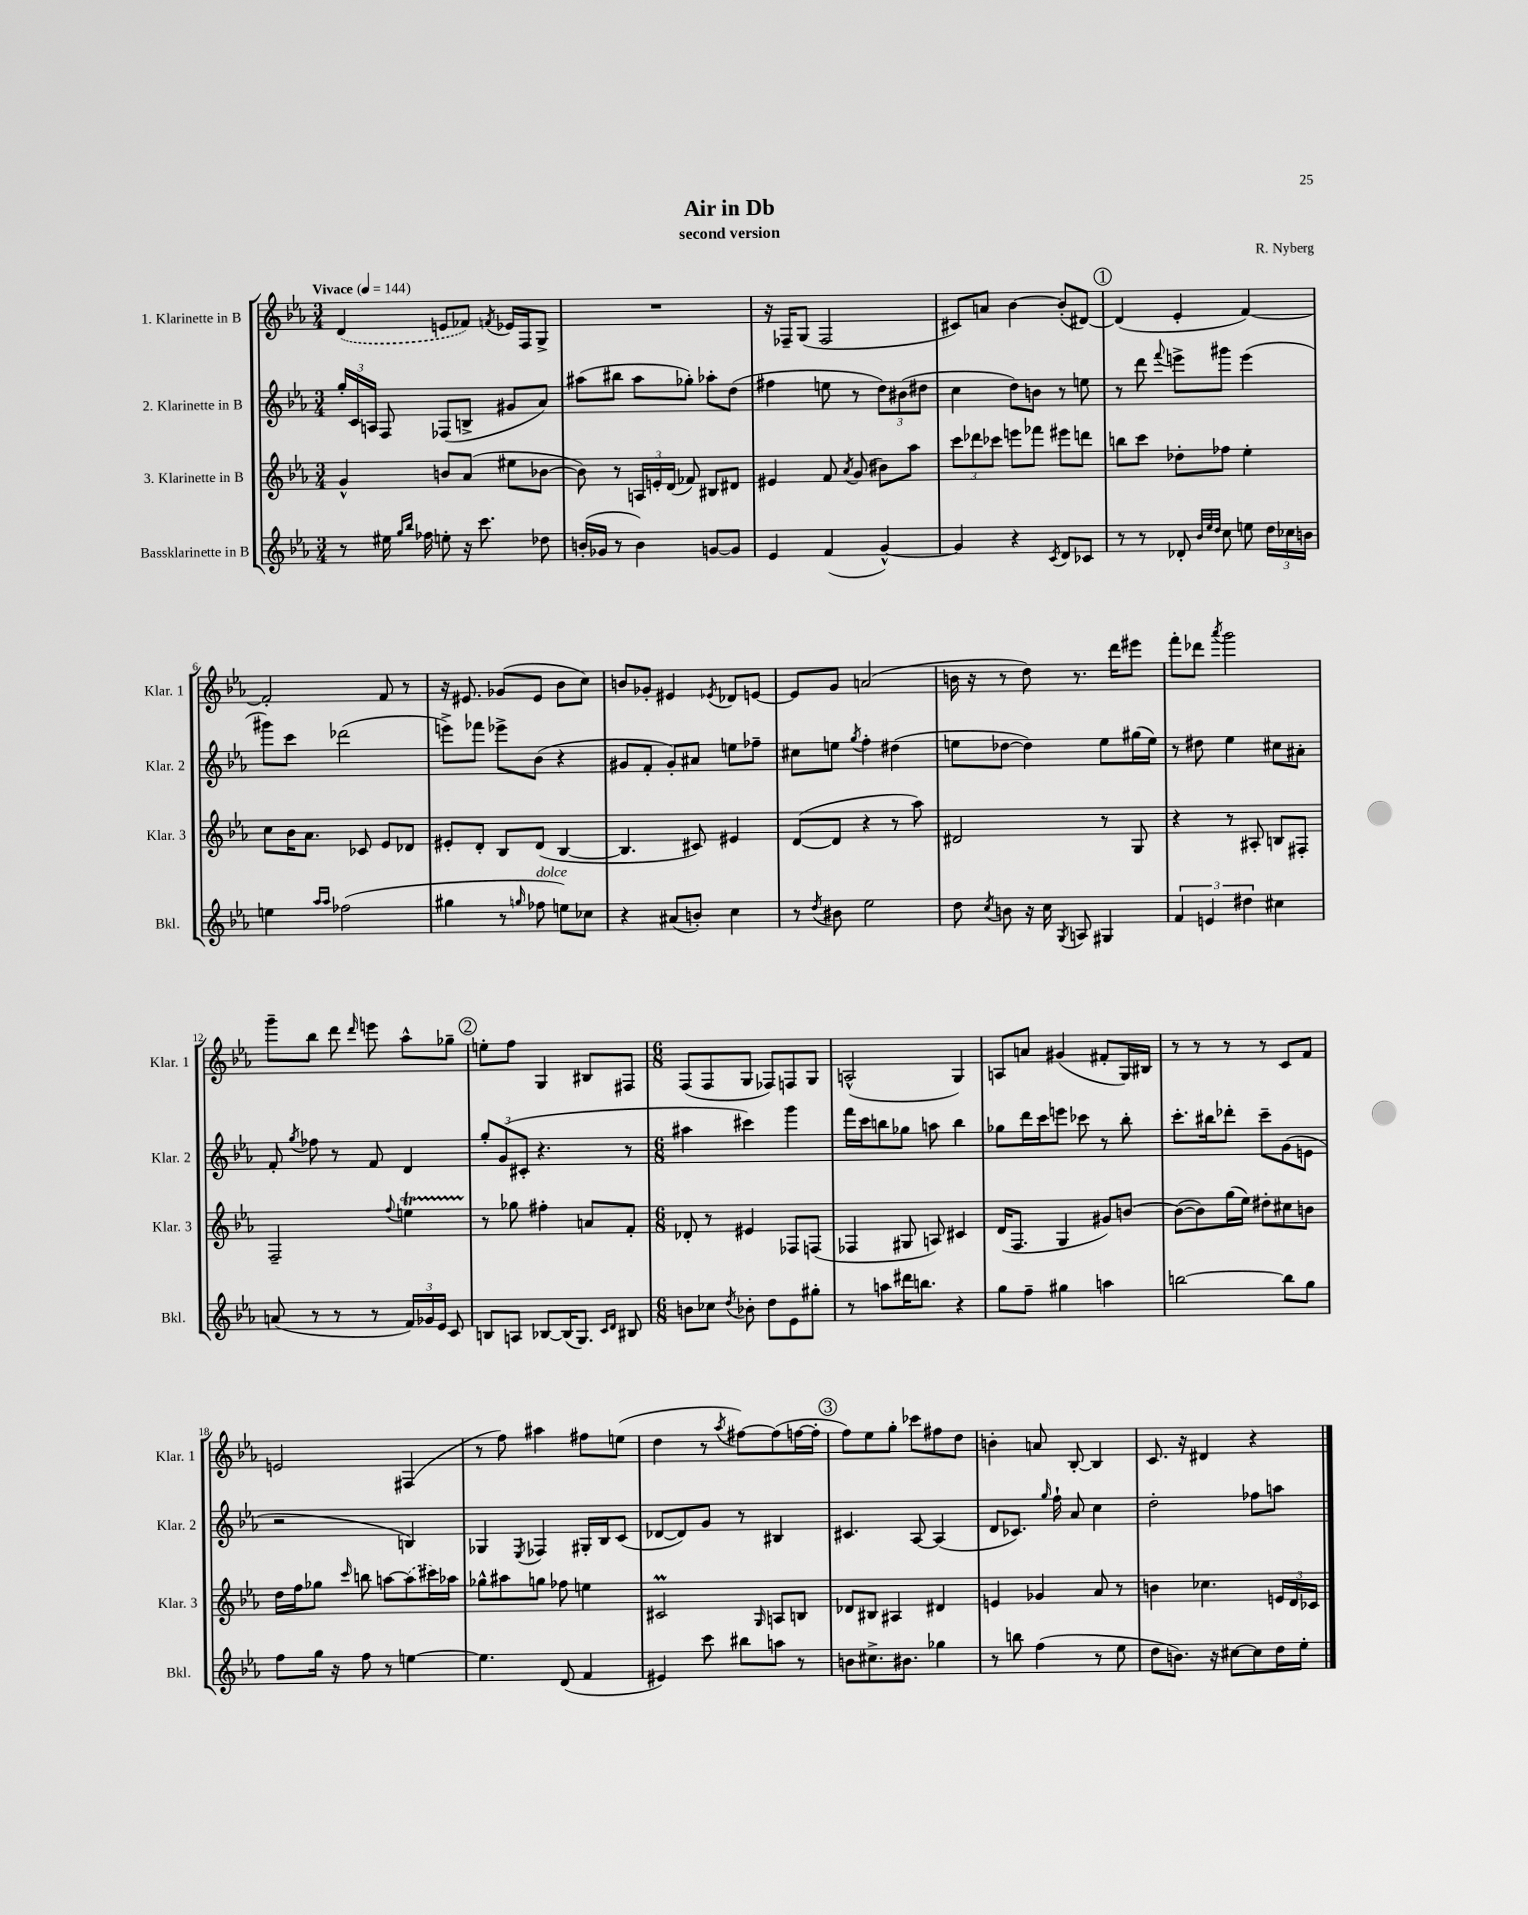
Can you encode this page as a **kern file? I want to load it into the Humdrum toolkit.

**kern	**kern	**kern	**kern
*part4	*part3	*part2	*part1
*staff4	*staff3	*staff2	*staff1
*I"Bassklarinette in B	*I"3. Klarinette in B	*I"2. Klarinette in B	*I"1. Klarinette in B
*I'Bkl.	*I'Klar. 3	*I'Klar. 2	*I'Klar. 1
*clefG2	*clefG2	*clefG2	*clefG2
*k[b-e-a-]	*k[b-e-a-]	*k[b-e-a-]	*k[b-e-a-]
*M3/4	*M3/4	*M3/4	*M3/4
*MM144	*MM144	*MM144	*MM144
=1	=1	=1	=1
!	!	!	!LO:TX:a:B:t=Vivace
8r	4g^^/	24gg'/LL	(4d/
.	.	24c/	.
.	.	24An/JJ	.
16ee#X\	.	8F/	.
16qqgg/LL	.	.	.
16qqbb-/JJ	.	.	.
16ff-X\	.	.	.
8een'\	8bn/L	(8F-X/L	8en/L
16r	(8a-/J	8Bn^/J	8f-X/J)
8.ccc\	.	.	.
.	.	.	8qfn/
.	8ee#X\L	8g#X/L	16e-X/LL
.	.	.	16F/J
8dd-X\	[8b-X\J	8a-/J)	8G^/J
=2	=2	=2	=2
(16bn'/LL	8b-\])	(8aa#X\L	2.r
16g-X/JJ	.	.	.
8r	8r	8bb#X\J	.
4b\)	24An/LL	8aa#\L	.
.	24en'/	.	.
.	(24d/JJ	.	.
.	8f-X/)	8gg-X'\J)	.
[8gn/L	8B#X/L	8aa-X'\L	.
8g/J]	8d#X/J	(8dd\J	.
=3	=3	=3	=3
4e-/	4e#X/	4ff#X\	16r
.	.	.	16F-X~/KL
.	.	.	(8G/J
(4f/	8f/	8een\	2F-/
.	8qa-/	.	.
.	(8g/	8r	.
[4g^^/)	8b#X\L)	12dd\L)	.
.	.	(12b#X\	.
.	8aa-\J	.	.
.	.	12dd#X\J	.
=4	=4	=4	=4
4g/]	12ccc\L	4cc\	8c#X/L)
.	12ddd-X\	.	.
.	.	.	8an/J
.	12ccc-X\J	.	.
4r	8eeen\L	8dd\L)	[4b-\
.	8fff-X\J	8bn\J	.
8qc/	.	.	.
8d/L	8eee#X\L	8r	(8b-'/L]
8c-X/J	8dddn\J	8een\	[8d#X/J)
!!LO:REH:place=s1:t=1
=5	=5	=5	=5
8r	8bbn\L	8r	(4d#/]
8r	8ccc\J	8ddd\	.
.	.	8qqfff/	.
8d-X'/	8dd-X'\L	8eeen^\L	4e-'/
32qqb-/LLL	.	.	.
32qqee-/	.	.	.
32qqdd/JJJ	.	.	.
8cc\	8ff-X\J	8ggg#X\J	.
8een\	4ee-'\	(4eee\	[4f/)
24dd\LL	.	.	.
24cc-X\	.	.	.
24bn\JJ	.	.	.
!!LO:LB:g=z
=6	=6	=6	=6
4een\	8cc\L	8ggg#X\L)	2f'/]
.	16b-\K	8ccc\J	.
.	8.a-\J	.	.
16qqaa-/LL	.	.	.
16qqaa-/JJ	.	.	.
(2ff-X\	.	(2ddd-X\	.
.	8c-X/	.	.
.	8e-/L	.	8f/
.	8d-X/J	.	8r
=7	=7	=7	=7
4gg#X\	8e#X'/L	8eeen^\L)	16r
.	.	.	8.e#X/
.	8d'/J	8fff-X\J	.
8r	8B-/L	8eee-X^\L	(8g-X/L
16qqggn/	.	.	.
!LO:TX:a:i:t=dolce	!	!	!
8ff-X\	(8d/J	(8b-\J	8e#/J
8een\L)	[4B-/	4r	8b-\L
8cc-X\J	.	.	8cc\J)
=8	=8	=8	=8
4r	4.B-/]	8g#X/L	8bn/L
.	.	8f'/J	8g-X'/J
(8a#X/L	.	8g#'/L)	4e#X/
8bn'/J)	8c#X/)	8a#X/J	.
.	.	.	8qe-X/
4cc\	4e#X/	8een\L	8d-X/L
.	.	8ff-X~\J	[8en/J
=9	=9	=9	=9
8r	([8d/L	8cc#X\L	8e/L]
8qdd/	.	.	.
8b#X\	8d/J]	8een\J	8g/J
.	.	8qgg/	.
2ee-\	4r	4ff'\	(2an/
.	8r	(4dd#X\	.
.	8aa-\)	.	.
=10	=10	=10	=10
8dd\	2d#X/	8een\L	16bn\
.	.	.	16r
8qcc/	.	.	.
8bn\	.	[8dd-X\J	8r
16r	.	4dd-\])	8dd\)
16cc\	.	.	.
8qG/	.	.	.
8An/	.	.	8.r
4G#X/	8r	8ee\L	.
.	.	.	16ddd\KL
.	8G/	(16gg#X\L	8eee#X\J
.	.	16ee\JJ)	.
=11	=11	=11	=11
6f/	4r	8r	8fff'\L
.	.	8dd#X\	8ddd-X\J
6en/	.	.	.
.	.	.	8qaaa-/
.	8r	4ee-\	2ggg\
6dd#X\	.	.	.
.	8A#X'/	.	.
4cc#X\	8Bn/L	8cc#X\L	.
.	8F#X'/J	8a#X'\J	.
!!LO:LB:g=z
=12	=12	=12	=12
(8an/	2F~/	8f'/	8ggg~\L
.	.	8qgg/	.
8r	.	8ff-X\	8bb-\J
8r	.	8r	8ddd\
.	.	.	16qqddd/
8r	.	8f/	8eeen\
.	8qqff/	.	.
24f/LL)	4eent\	4d/	8aa-^^\L
24g-X/	.	.	.
24e-/JJ	.	.	.
8c/	.	.	8gg-X~\J
!!LO:REH:place=s1:t=2
=13	=13	=13	=13
8Bn/L	8r	12gg'/L	8een'\L
.	.	(12g/	.
8An/J	8gg-X\	.	8ff\J
.	.	12c#X'/J	.
[8B-X/L	4ff#X'\	4.r	4G/
(16B-/K]	.	.	.
8.G/J)	.	.	.
.	8an/L	.	8B#X/L
16qqc/LL	.	.	.
16qqd/JJ	.	.	.
8B#X/	8f'/J	8r	8F#X/J
=14	=14	=14	=14
*M6/8	*M6/8	*M6/8	*M6/8
8bn\L	8d-X'/	4aa#X\	(8F/L
8cc-X\J	8r	.	8F/
8qdd/	.	.	.
8b-X'\	4e#X/	4ccc#X\)	8G/J
8dd\L	.	.	8F-X/L)
8e-\	8F-X/L	4ggg\	8Fn/
8gg#X'\J	(8Fn/J	.	8G/J
=15	=15	=15	=15
8r	4F-X/	16fff\LL	(2An^^/
.	.	16ccc\J	.
8aan\L	.	8bbn\	.
16ddd#X\K	8G#X/	8gg-X\J	.
8.bbn\J	.	.	.
.	8An/)	8aan\	.
4r	4c#X/	4bb\	4G/)
=16	=16	=16	=16
8gg\L	(16d/KL	8gg-X\L	8An/L
.	8.F/J	.	.
8ff~\J	.	16ddd\L	8an/J
.	.	16ccc\J	.
4gg#X\	4G/	8eeen\J	(4g#X/
.	.	8ccc-X\	.
4aan\	8g#X/L)	8r	8f#X'/L
.	[8bn/J	8bb-'\	16G/L)
.	.	.	16B#X/JJ
=17	=17	=17	=17
[2bbn\	(8b\L_	8.ccc'\L	8r
.	8b\])	.	8r
.	.	16bb#X\k	.
.	(16gg\L	8ddd-X'\J	8r
.	16ee-\JJ)	.	.
.	8dd#X'\L	8ccc~\L	8r
8bb\L]	8cc#X\	(8g\	8c/L
8gg\J	8bn\J	8en\J	8f/J
!!LO:LB:g=z
=18	=18	=18	=18
8ff\L	16dd\LL	2r	2en/
.	16ff\J	.	.
16gg\Jk	8gg-X\J	.	.
16r	.	.	.
.	16qqccc/	.	.
8ff\	8bbn\	.	.
8r	[8aan\L	.	.
[4een\	(8aa\]	4Bn/)	(4F#X/
.	16ccc#X\L)	.	.
.	16aa-X\JJ	.	.
=19	=19	=19	=19
4.ee\]	8gg-X^^\L	4G-X/	8r
.	8aa#X\	.	8ff\)
.	.	8qE-/	.
.	8ggn\J	4F-X/	4aa#X\
(8d/	8ff-X\	.	.
4f/	4een\	16G#X'/LL	8ff#X\L
.	.	16B-/J	.
.	.	(8c/J	(8een\J
=20	=20	=20	=20
4e#X/)	2c#Xm/	[8d-X/L	4dd\
.	.	8d-/])	.
8ccc\	.	8g/J	8r
.	.	.	8qaa-/
8bb#X\L	.	8r	[8ff#X\L)
.	16qqG/	.	.
8aan\J	8An/L	4B#X/	(8ff#\]
8r	8Bn/J	.	[16ffn\L
.	.	.	16ff'\JJ]
!!LO:REH:place=s1:t=3
=21	=21	=21	=21
8bn\L	8d-X/L	4.c#X/	8ff\L)
8.cc#X^\	8B#X/J	.	8ee-\
.	4A#X/	.	8gg'\J
8.b#X\J	.	.	.
.	.	[8A-/	8ccc-X\L
4gg-X\	4d#X/	(4A-/]	8ff#X\
.	.	.	8dd\J
=22	=22	=22	=22
8r	4en/	8d/L	4bn'\
8bbn\	.	8.c-X/J)	.
(4ff\	4g-X/	.	8an/
.	.	16qqgg/	.
.	.	16ff`\	.
.	.	8a-/	[8B-'/
8r	8a-/	4cc\	4B-/]
8ee-\	8r	.	.
=23	=23	=23	=23
8dd\L	4bn\	2dd'\	8.c/
8.bn\J)	.	.	.
.	.	.	16r
.	4.cc-X\	.	4d#X/
16r	.	.	.
[8cc#X\L	.	.	.
8cc#\]	.	8ff-X\L	4r
16dd\L	24en/LL	8aan\J	.
.	24d/	.	.
16ee-'\JJ	.	.	.
.	24c-X/JJ	.	.
==	==	==	==
*-	*-	*-	*-
